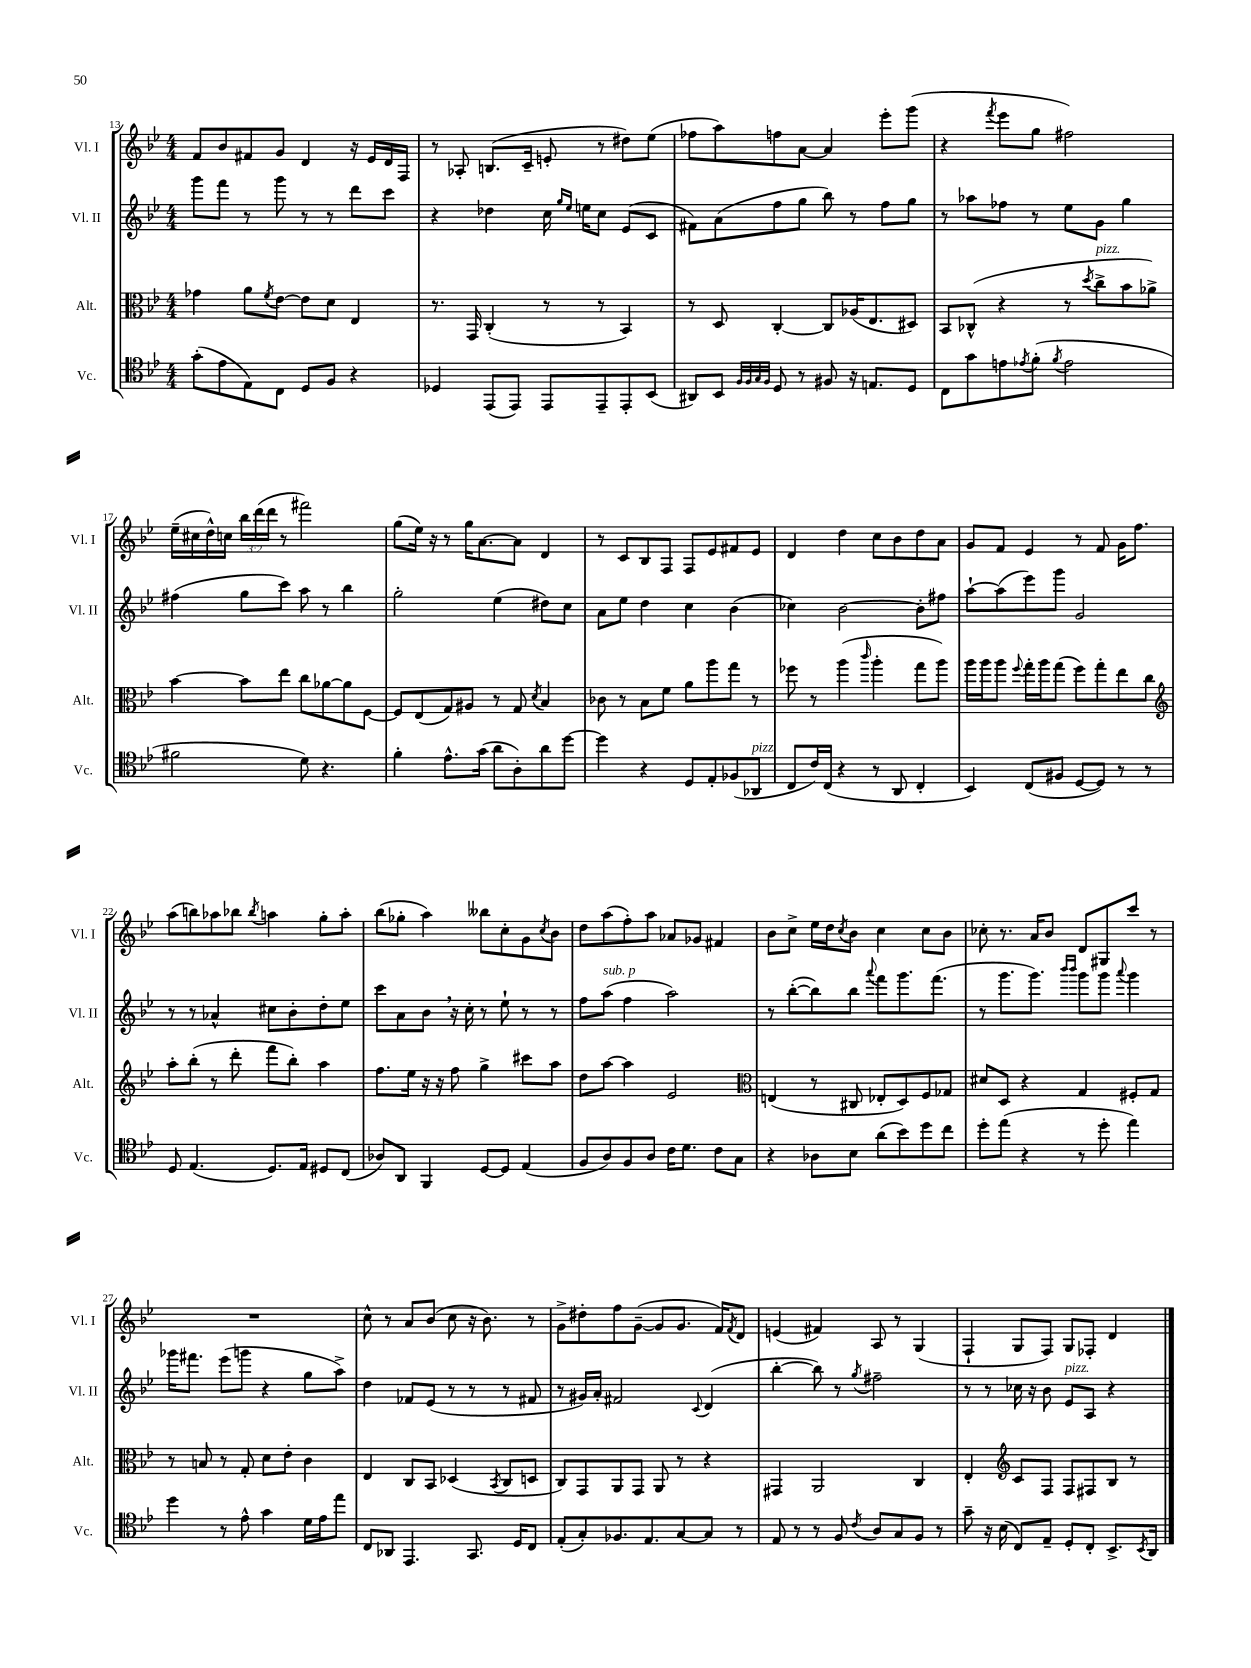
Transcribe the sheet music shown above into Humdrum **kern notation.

**kern	**kern	**kern	**kern
*part4	*part3	*part2	*part1
*staff4	*staff3	*staff2	*staff1
*I"Vc.	*I"Alt.	*I"Vl. II	*I"Vl. I
*I'Vc.	*I'Alt.	*I'Vl. II	*I'Vl. I
*clefC4	*clefC3	*clefG2	*clefG2
*k[b-e-]	*k[b-e-]	*k[b-e-]	*k[b-e-]
*M4/4	*M4/4	*M4/4	*M4/4
=13	=13	=13	=13
(8g'\L	4g-X\	8ggg\L	8f/L
8e-\	.	8fff\J	8b-/
8E-\)	8a\L	8r	8f#X/
.	8qf/	.	.
8C\J	[8e-\J	8ggg\	8g/J
8D/L	8e-\L]	8r	4d/
8F/J	8d\J	8r	.
4r	4E-/	8ddd\L	16r
.	.	.	16e-/LL
.	.	8ccc\J	16d/
.	.	.	16F/JJ
=14	=14	=14	=14
4D-X/	8.r	4r	8r
.	.	.	8A-X'/
.	16GG/	.	.
(8EE-/L	(4C'/	4dd-X\	(8.Bn/L
8EE-/J)	.	.	.
.	.	.	16c~/Jk
8EE-/L	8r	16cc\	8en'/
.	.	16qqgg/LL	.
.	.	16qqee-/JJ	.
.	.	16een\KL	.
8EE-~/	8r	8cc\J	8r
8EE-'/	4BB-/)	(8e-/L	8dd#X\L)
(8BB-/J	.	8c/J	(8ee-\J
=15	=15	=15	=15
8AA#X/L)	8r	8f#X\L)	8ff-X\L
8BB-/J	8D/	(8a\	8aa\)
32qqF/LLL	.	.	.
32qqF/	.	.	.
32qqG/	.	.	.
32qqF/JJJ	.	.	.
8D/	[4C'/	8ff\	8ffn\
8r	.	8gg\J	[8a\J
8F#X/	8C/L]	8bb-\)	4a/]
16r	(16A-X/K	8r	.
8.En/L	8.E-/	.	.
.	.	8ff\L	8eee-'\L
8D/J	8D#X/J)	8gg\J	(8ggg\J
=16	=16	=16	=16
8C\L	8BB-/L	8r	4r
8g\	(8C-X^^/J	8aa-X\L	.
.	.	.	8qfff/
8en\	4r	8ff-X\J	8eee-\L
8qe-X/	.	.	.
(8f'\J	.	8r	8gg\J
8qf/	.	.	.
2e-\	8r	8ee-\L	2ff#X\)
.	8qdd/	.	.
!	!LO:TX:a:i:t=pizz.	!	!
.	8cc^\L	8g\J	.
.	8b-\	4gg\	.
.	8a-X^\J)	.	.
!!LO:LB:g=z
=17	=17	=17	=17
2f#X\	[4b-\	(4ff#X\	(16ee-~\LL
.	.	.	16cc#X\
.	.	.	16dd^^\)
.	.	.	16ccn\JJ
.	8b-\L]	8gg\L	24bb-\LL
.	.	.	(24ddd\
.	.	.	24ddd\JJ
.	8ee-\J	8ccc\J)	8r
8d\)	8cc\L	8aa\	2fff#X\)
4.r	[8a-X\	8r	.
.	8a-\]	4bb-\	.
.	[8F\J	.	.
=18	=18	=18	=18
4f'\	8F/L]	2gg'\	(8gg\L
.	(8E-/	.	16ee-\Jk)
.	.	.	16r
8.e-^^\L	8G/)	.	8r
.	8A#X/J	.	16gg\KL
(16g\Jk	.	.	[8.a\
8a\L	8r	(4ee-\	.
8A'\)	8G/	.	8a\J]
.	8qd/	.	.
8a\	4B-/	8dd#X\L)	4d/
[8dd\J	.	8cc\J	.
=19	=19	=19	=19
4dd\]	8c-X\	8a\L	8r
.	8r	8ee-\J	8c/L
4r	8B-\L	4dd\	8B-/
.	8f\J	.	8F/J
8D/L	8a\L	4cc\	8F/L
8E-'/	8aa\	.	8e-/
(8F-X/	8gg\J	(4b-\	8f#X/
!LO:TX:a:i:t=pizz.	!	!	!
8AA-X/J	8r	.	8e-/J
=20	=20	=20	=20
8C/L	8ff-X\	4cc-X\)	4d/
16c/L)	8r	.	.
(16C/JJ	.	.	.
4r	(4aa\	[2b-\	4dd\
.	16qqccc/	.	.
8r	4aa'\	.	8cc\L
8AA/	.	.	8b-\
4C'/	8gg\L	8b-'\L]	8dd\
.	8aa\J)	8ff#X\J	8a\J
=21	=21	=21	=21
4BB-/)	16aa\LL	[8aa`\L	8g/L
.	16aa\J	.	.
.	8aa\J	(8aa\]	8f/J
.	8qqff/	.	.
(8C/L	16gg'\LL	8eee-\)	4e-/
.	16aa\J	.	.
8F#X/J	(8gg\J	8ggg\J	.
[8D/L	8ff\L)	2g/	8r
8D/J])	8gg'\	.	8f/
8r	8ee-\	.	16g\KL
.	.	.	8.ff\J
8r	8cc\J	.	.
!!LO:LB:g=z
=22	=22	=22	=22
*	*clefG2	*	*
8D/	8aa'\L	8r	(8aa\L
(4.E-/	(8bb-'\J	8r	8bbn\)
.	8r	4a-X^^/	8aa-X\
.	8ddd'\	.	8bb-X\J
.	.	.	8qbb-/
8.D/L)	8fff\L	8cc#X\L	4aan\
.	8bb-'\J)	8b-'\	.
16E-/Jk	.	.	.
8D#X/L	4aa\	8dd'\	8gg'\L
(8C/J	.	8ee-\J	8aa'\J
=23	=23	=23	=23
8A-X/L)	8.ff\L	8ccc\L	(8bb-\L
8AA/J	.	8a\	8gg-X'\J
.	16ee-\Jk	.	.
4FF/	16r	8b-,\J	4aa\)
.	16r	.	.
.	8ff\	16r	.
.	.	16cc'\	.
[8D/L	4gg^\	8r	8bb--X\L
8D/J]	.	8ee-`\	8cc'\
(4E-/	8ccc#X\L	8r	8g\
.	.	.	8qcc/
.	8aa\J	8r	8b-\J
=24	=24	=24	=24
8F/L	8dd\L	8ff\L	8dd\L
!	!	!LO:TX:a:i:t=sub. p	!
8A/)	[8aa\J	(8aa\J	(8aa\
8F/	4aa\]	4ff\	8ff'\)
8A/J	.	.	8aa\J
16c\KL	2e-/	2aa\)	8a-X/L
8.d\J	.	.	.
.	.	.	8g-X/J
8c\L	.	.	4f#X/
8G\J	.	.	.
=25	=25	=25	=25
*	*clefC3	*	*
4r	(4En/	8r	8b-\L
.	.	([8bb-'\L	8cc^\J
8A-X\L	8r	8bb-\])	16ee-\LL
.	.	.	16dd\J
.	.	.	8qcc/
8B-\J	8C#X/	8bb-\J	8b-\J
.	.	8qqaaa/	.
(8a\L	8E-X'/L	8fff\L	4cc\
8b-\)	8D/)	8.ggg\	.
8dd\	8F/	.	8cc\L
.	.	(8.fff\J	.
8cc\J	8G-X/J	.	8b-\J
=26	=26	=26	=26
8dd'\L	8d#X/L	8r	8cc-X'\
(8ee-\J	8D/J	8.ggg\L	8.r
4r	4r	.	.
.	.	8.ggg\J)	16a/KL
.	.	.	8b-/J
.	.	16qqbbb-/LL	.
.	.	16qqbbb-/JJ	.
8r	4G/	8ggg\L	8d/L
8dd'\	.	8ggg\J	8G#X/
.	.	8qqaaa/	.
4ee-\)	8F#X'/L	4ggg\	8ccc/J
.	8G/J	.	8r
!!LO:LB:g=z
=27	=27	=27	=27
4dd\	8r	16ggg-X\KL	1r
.	.	8.fff#X\J	.
.	8Bn/	.	.
8r	8r	(8eee-\L	.
8e-^^\	8G'/	8gggn\J	.
4g\	8d\L	4r	.
.	8e-'\J	.	.
16d\LL	4c\	8gg\L	.
16e-\J	.	.	.
8ee-\J	.	8aa^\J)	.
=28	=28	=28	=28
8C/L	4E-/	4dd\	8cc^^\
8AA-X/J	.	.	8r
4.EE-/	8C/L	8f-X/L	8a/L
.	8BB-/J	(8e-/J	(8b-/J
.	(4D-X/	8r	8cc\
8.GG/	.	8r	16r
.	.	.	8.b-\)
.	8qBB-/	.	.
.	8C/L	8r	.
16D/KL	.	.	.
8C/J	8Dn/J	8f#X/	8r
=29	=29	=29	=29
(8E-'/L	8C/L)	8r	8g^\L
8G'/)	8GG/	16g#X/LL)	8dd#X'\
.	.	16a'/JJ	.
8.F-X/	8AA/	2f#X/	8ff\
.	8GG/J	.	([8g~\J
8.E-/	.	.	.
.	8AA/	.	8g/L]
[8G/	8r	.	8.g/J
.	.	8qqc/	.
8G/J]	4r	(4d/	.
.	.	.	16f/KL)
.	.	.	8qf/
8r	.	.	8d/J
=30	=30	=30	=30
8E-/	4GG#X/	[4bb-'\	(4en/
8r	.	.	.
8r	2AA/	8bb-\])	4f#X/)
8F/	.	8r	.
8qc/	.	8qgg/	.
8A/L	.	2ff#X~\	8A/
8G/	.	.	8r
8F/J	4C/	.	(4G/
8r	.	.	.
=31	=31	=31	=31
8g~\	4E-'/	8r	4F`/
16r	.	8r	.
(16B-\	.	.	.
*	*clefG2	*	*
8C/L)	8c/L	16cc-X\	8G/L
.	.	16r	.
8E-~/J	8F/J	8b-\	8F/J)
!	!	!LO:TX:a:i:t=pizz.	!
8D'/L	8F/L	8e-/L	8G/L
8C'/J	8F#X/	8A/J	8F-X'/J
8.BB-^/L	8B-/J	4r	4d/
.	8r	.	.
8qBB-/	.	.	.
16AA/Jk	.	.	.
==	==	==	==
*-	*-	*-	*-
